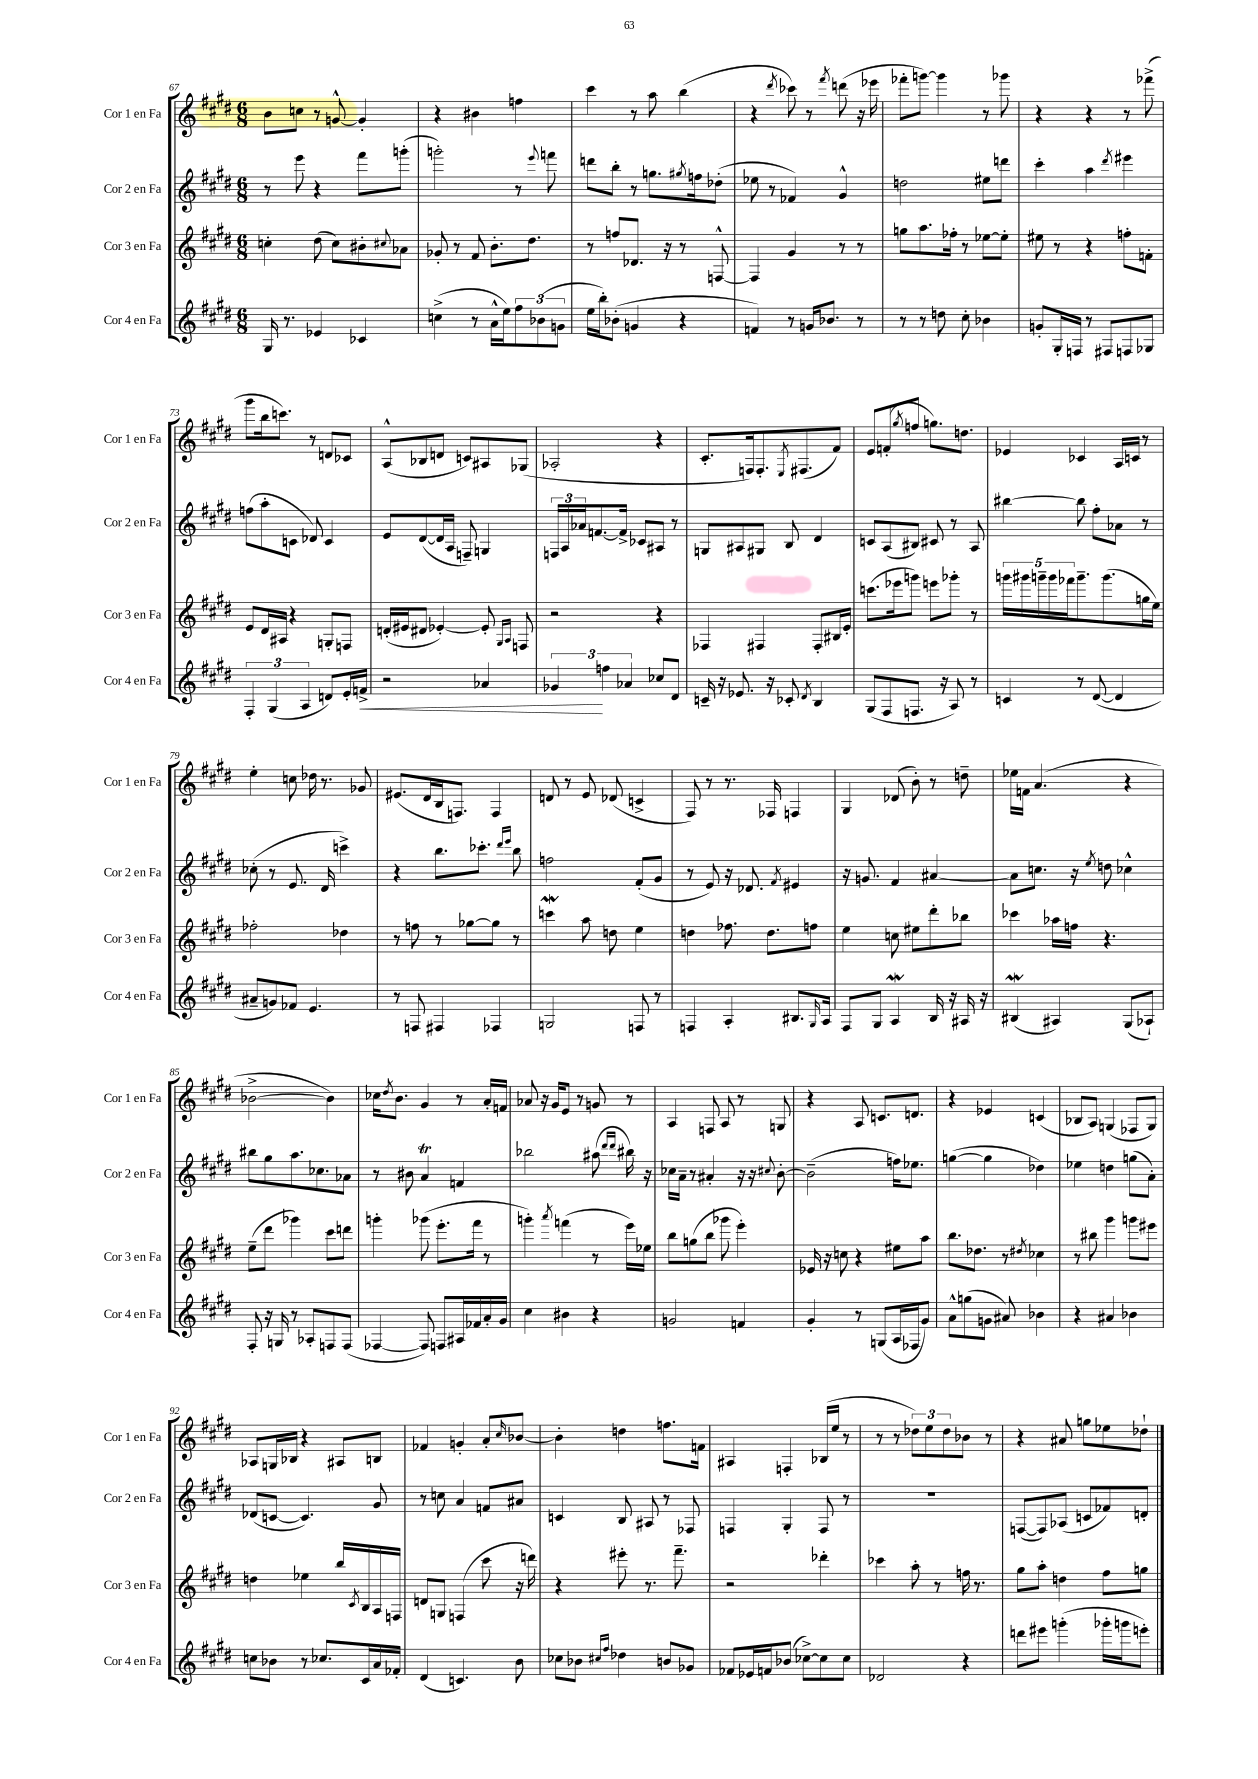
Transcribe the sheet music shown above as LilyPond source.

<<
\new StaffGroup <<
\new Staff = "s0" \with { instrumentName = "Cor 1 en Fa" shortInstrumentName = "Cor 1 en Fa" } {
    \clef treble \key e \major \numericTimeSignature \time 6/8
    b'8 c''8 r8 g'8~-^ g'4-. |
    r4 bis'4 f''4 |
    cis'''4 r8 a''8 b''4( |
    r4 \acciaccatura { dis'''8 } ces'''8) r8 \acciaccatura { fis'''8 } d'''8( r16 ees'''16 |
    fes'''8-. g'''8~) g'''4 r8 ges'''8 |
    r4 r4 r8 fes'''8->( |
    gis'''8 b''16 c'''8.) r8 d'8 ces'8 |
    a8-^( bes8 d'8 c'8) ais8 ges8( |
    aes2-. r4 |
    cis'8.-. f16) f8.-. \acciaccatura { e8 } fis8.( fis'8) |
    e'8 f'8-.( \acciaccatura { gis''8 } f''8 g''8.) d''8. |
    ees'4 ces'4 a16 c'16 r8 |
    e''4-. c''8 des''16 r8. ges'8 |
    eis'8.( dis'16 b16 f8.) f4 |
    d'8 r8 e'8 des'8( c'4-> |
    fis8) r8 r8. fes16 f4 |
    gis4 des'8( b'8-.) r8 d''8-- |
    ees''16 f'16 a'4.( r4 |
    bes'2~-> bes'4) |
    ces''16 \acciaccatura { dis''8 } b'8. gis'4 r8 a'16-. f'16 |
    aes'8 r16 gis'16 e'8 r8 g'8 r8 |
    a4 f8 a8 r8 g8 |
    r4 a8 c'8. d'8. |
    r4 ees'4 c'4( |
    bes8 a8) g4( fes8 g8) |
    aes8 g16 bes16 r4 ais8 b8 |
    fes'4 g'4-. a'8-. \grace { cis''16 } bes'8~ |
    bes'4-. d''4 f''8. f'16 |
    ais4 f4-. bes16( e''16 r8 |
    r8 r8 \tuplet 3/2 { des''8) e''8 des''8 } bes'8 r8 |
    r4 ais'8 g''8 ees''8 des''8-! \bar "|." |
}
\new Staff = "s1" \with { instrumentName = "Cor 2 en Fa" shortInstrumentName = "Cor 2 en Fa" } {
    \clef treble \key e \major \numericTimeSignature \time 6/8
    r8 e'''8 r4 fis'''8 g'''8-.( |
    g'''2-.) r8 \appoggiatura { e'''8 } f'''8 |
    d'''8 b''8-. r8 g''8. \acciaccatura { gis''8 } f''16 des''8-.( |
    ees''8 r8 fes'4) gis'4-^ |
    d''2 eis''8 d'''8 |
    cis'''4-. a''4 \acciaccatura { dis'''8 } eis'''4 |
    f''8( a''8-. c'8 des'8) c'4 |
    e'8 dis'8~( dis'16 a16 f8--) g4 |
    \tuplet 3/2 { f16 a16 aes'16 } f'8.~ f'16-> ces'8 ais8 r8 |
    g8 ais8 gis8 b8 dis'4 |
    c'8 a8( bis8) cis'8 r8 a8 |
    bis''4~ bis''8 fis''8-. aes'8 r8 |
    ces''8-.( r8 e'8. dis'16 c'''4->) |
    r4 b''8. ces'''8.-. \grace { dis'''16 e'''16 } b''8 |
    f''2 fis'8-.( gis'8 |
    r8 e'8) r16 des'8. \acciaccatura { fis'8 } eis'4 |
    r16 g'8. fis'4 ais'4~ |
    ais'8 c''8. r16 \acciaccatura { e''8 } d''8 ces''4-^ |
    bis''8 gis''8 a''8. ces''8. aes'8 |
    r8 bis'8 a'4\trill f'4 |
    bes''2 ais''8( \grace { dis'''16 dis'''16 } bis''16) r16 |
    ces''16 a'16-- r8 ais'4-. r16 r16 \appoggiatura { cis''8 } b'8~-. |
    b'2--( f''16) ees''8. |
    g''4~( g''4 des''4) |
    ees''4 d''4 g''8( a'8-.) |
    des'8( c'8~ c'4.) gis'8 |
    r8 c''8 a'4 f'8 ais'8 |
    c'4 b8 ais8 r8 fes8 |
    f4 gis4-. f8 r8 |
    r2. |
    f8~( f8) aes8( c'8 fes'8) d'8-. \bar "|." |
}
\new Staff = "s2" \with { instrumentName = "Cor 3 en Fa" shortInstrumentName = "Cor 3 en Fa" } {
    \clef treble \key e \major \numericTimeSignature \time 6/8
    c''4-. dis''8( c''8) bis'8-. \appoggiatura { cis''8 } aes'8 |
    ges'8-. r8 fis'8 b'8.-. dis''8. |
    r8 f''8 des'8. r16 r8 f8~-^ |
    f4 gis'4 r8 r8 |
    g''8 a''8. fes''16-. r8 ees''8~ ees''8-. |
    eis''8 r8 r4 f''8-. f'8-. |
    e'8 dis'16 ais16 r4 g8-. f8 |
    d'16-.( eis'16 dis'8 ees'4~-.) ees'8-. \grace { gis16 a16 } f8 |
    r2 r4 |
    fes4 fis4 fis8-. bis16 e'16-. |
    c'''8.( ees'''16 g'''8) e'''8 ges'''8-. r8 |
    \tuplet 5/4 { g'''16 gis'''16 g'''16-- g'''16 fes'''16 } g'''8.-- g'''8.( g''16 e''16) |
    fes''2-. des''4 |
    r8 f''8 r8 ges''8~ ges''8 r8 |
    c'''4\mordent a''8 d''8 e''4 |
    d''4 fes''8. d''8. f''8 |
    e''4 c''8 eis''8 dis'''8-. bes''8 |
    ces'''4 aes''16 f''16 r4. |
    e''8--( dis'''8 ges'''4) cis'''8 d'''8 |
    g'''4-. ges'''8( e'''8.-. fis'''16 r8 |
    g'''4-.) \acciaccatura { a'''8 } f'''4( r8 e'''16) ees''16 |
    b''8 g''8( b''8 ges'''8 e'''4-.) |
    ees'16 r16 c''8 r4 eis''8 a''8 |
    b''8. des''8. r8 \acciaccatura { dis''8 } ces''4 |
    r8 bis''8 gis'''4 g'''8 eis'''8 |
    d''4 ees''4 b''16 \acciaccatura { cis'8 } b16 a16 f16 |
    d'8 g8 f4( cis'''8 r16 d'''16) |
    r4 eis'''8-. r8. fis'''8.-- |
    r2 des'''4-. |
    ces'''4 a''8-. r8 f''16 r8. |
    gis''8 a''8-. d''4 fis''8 g''8 \bar "|." |
}
\new Staff = "s3" \with { instrumentName = "Cor 4 en Fa" shortInstrumentName = "Cor 4 en Fa" } {
    \clef treble \key e \major \numericTimeSignature \time 6/8
    gis16 r8. ees'4 ces'4 |
    c''4->( r8 a'16-^ e''16) \tuplet 3/2 { fis''8 bes'8( g'8 } |
    e''16 b''16-.) bes'8-.( g'4 r4 |
    f'4) r8 g'16 bes'8. r8 |
    r8 r8 d''8 cis''8-. bes'4 |
    g'8-. gis16-. f16 r8 fis8 f8 ges8 |
    \tuplet 3/2 { fis4-. gis4( a4 } d'8) e'16-. f'16->\< |
    r2 aes'4 |
    \tuplet 3/2 { ges'4\! f''4 aes'4 } ces''8 dis'8 |
    c'16-- r16 ees'8. r16 ces'8-. \acciaccatura { dis'8 } b4 |
    gis8( fis8 f8. r16 a8) r8 |
    c'4 r8 dis'8~( dis'4 |
    ais'8-- g'8) fes'8 e'4. |
    r8 f8 fis4 fes4 |
    g2 f8 r8 |
    f4 a4-. bis8. \grace { gis16 } a16 |
    fis8 gis8 a4\mordent b16 r16 ais16 r16 |
    bis4\mordent( ais4) gis8( aes8-!) |
    fis8-. r16 g16 r8 aes8-. f8 f8( |
    fes4~ fes8) f8 ais16 fes'16 a'16-. gis'16 |
    cis''4 bis'4 r4 |
    g'2 f'4 |
    gis'4-. r8 g8( a16 fes16 gis'8) |
    a'8-^ g''8( g'8 ais'8) bes'4 |
    r4 ais'4 bes'4 |
    c''8 bes'8 r8 ces''8. cis'16 a'16 fes'16-. |
    dis'4( c'4.) b'8 |
    ces''8 bes'8 \grace { cis''16 fis''16 } des''4 b'8 ges'8 |
    fes'8 ees'16 f'16 bes'8( ces''8~->) ces''8 ces''8 |
    des'2 r4 |
    d'''8 eis'''8 g'''4-.( ges'''16-. g'''16 e'''8-.) \bar "|." |
}
>>
>>
\layout { \context { \Score currentBarNumber = #67 } }
